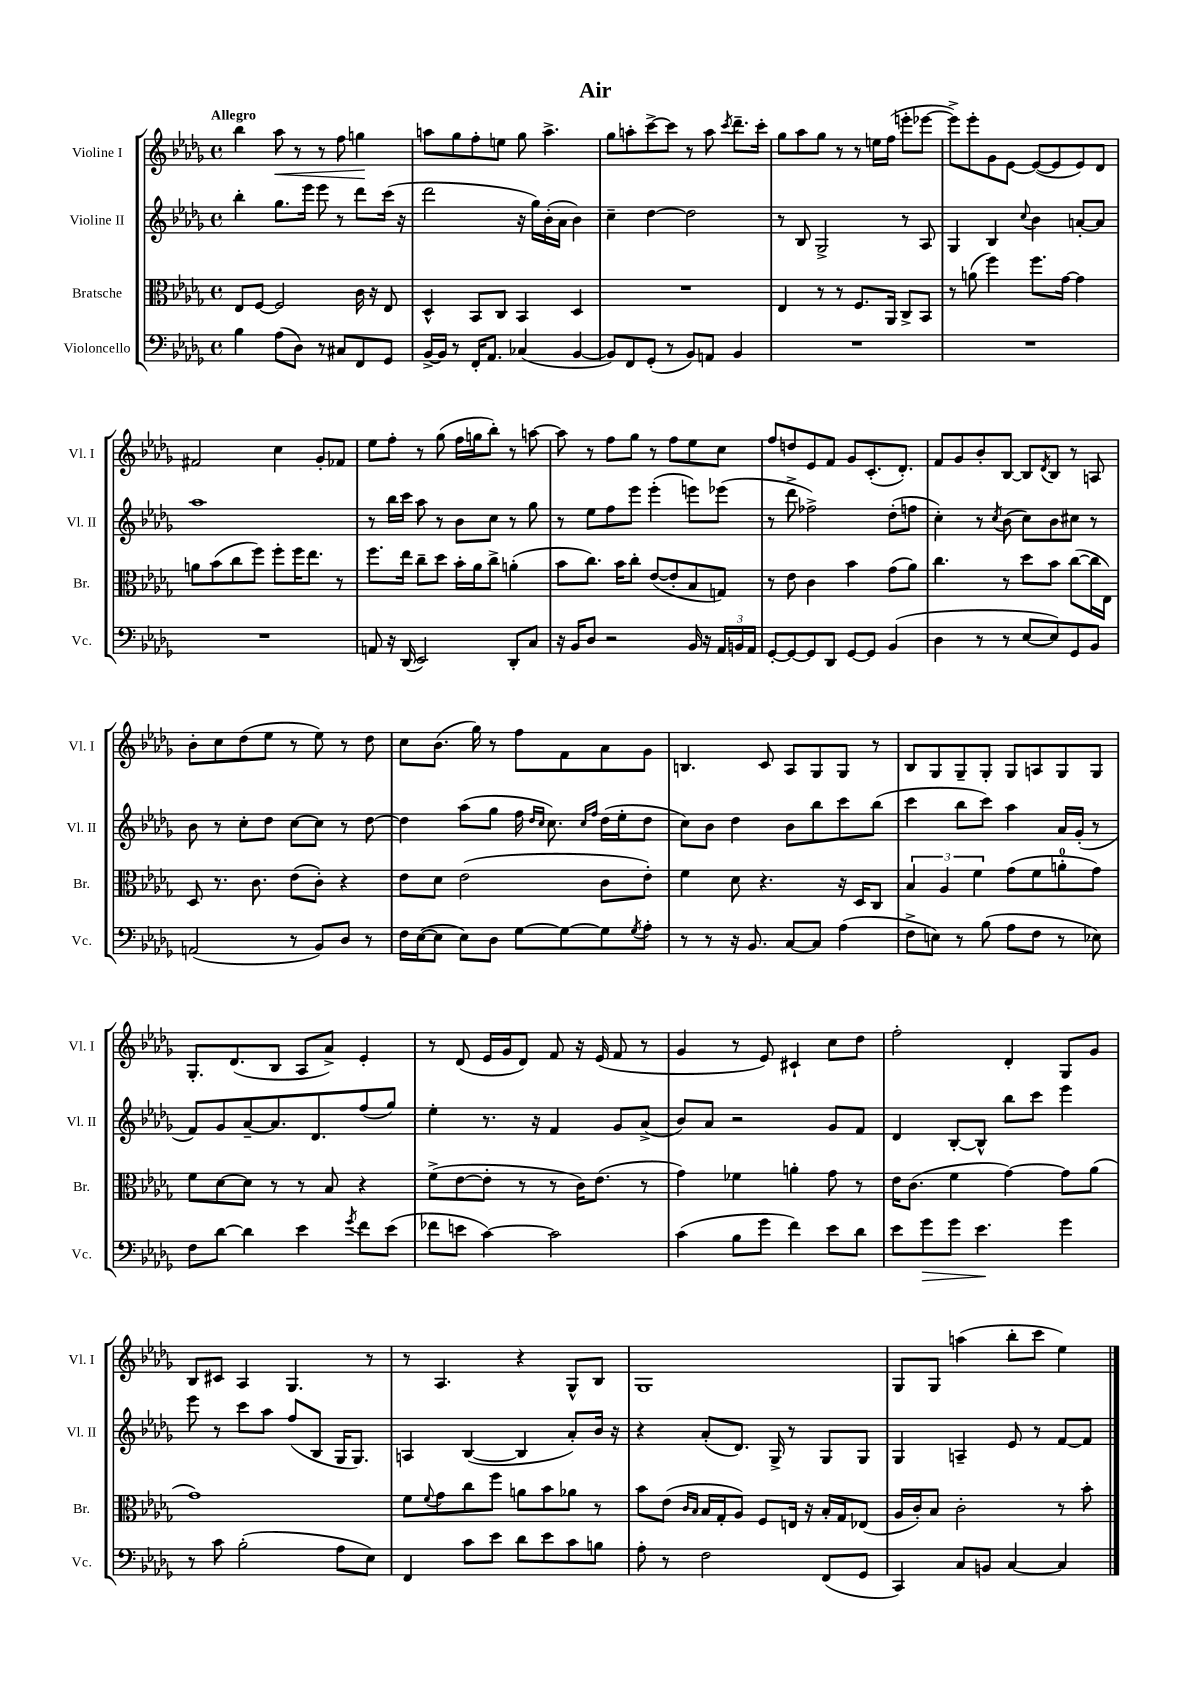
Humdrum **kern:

**kern	**dynam	**kern	**kern	**kern	**dynam
*part4	*part4	*part3	*part2	*part1	*part1
*staff4	*staff4	*staff3	*staff2	*staff1	*staff1
*I"Violoncello	*	*I"Bratsche	*I"Violine II	*I"Violine I	*
*I'Vc.	*	*I'Br.	*I'Vl. II	*I'Vl. I	*
*clefF4	*	*clefC3	*clefG2	*clefG2	*
*k[b-e-a-d-g-]	*	*k[b-e-a-d-g-]	*k[b-e-a-d-g-]	*k[b-e-a-d-g-]	*
*M4/4	*	*M4/4	*M4/4	*M4/4	*
*met(c)	*	*met(c)	*met(c)	*met(c)	*
=1	=1	=1	=1	=1	=1
!	!	!	!	!LO:TX:a:B:t=Allegro	!
4B-\	.	8E-/L	4bb-'\	4bb-\	.
.	.	[8F/J	.	.	.
!	!	!	!	!	!LO:HP:b
(8A-\L	.	2F/]	8.gg-\L	8aa-\	<
8D-\J)	.	.	.	8r	.
.	.	.	16eee-\Jk	.	.
8r	.	.	8eee-\	8r	.
8C#X/L	.	.	8r	8ff\	.
8FF/	.	16c\	8ddd-\L	4ggn\	.
.	.	16r	.	.	.
8GG-/J	.	8E-/	(16ccc\Jk	.	.
.	.	.	16r	.	.
.	.	.	.	.	[
=2	=2	=2	=2	=2	=2
[16BB-^/LL	.	4D-^^/	2ddd-\	8aan\L	.
16BB-/JJ]	.	.	.	.	.
8r	.	.	.	8gg-\	.
16FF'/KL	.	8BB-/L	.	8ff'\	.
8.AA-/J	.	.	.	.	.
.	.	8C/J	.	8een\J	.
(4C-X/	.	4BB-/	16r	8gg-\	.
.	.	.	16gg-\LL)	.	.
.	.	.	(16b-'\	4.aa^\	.
.	.	.	16a-\JJ	.	.
[4BB-/	.	4D-/	4b-\)	.	.
=3	=3	=3	=3	=3	=3
8BB-/L])	.	1r	4cc~\	8gg-\L	.
8FF/	.	.	.	8aan'\	.
(8GG-'/J	.	.	[4dd-\	[8ccc^\	.
8r	.	.	.	8ccc\J]	.
8BB-/L)	.	.	2dd-\]	8r	.
8AAn/J	.	.	.	8aa\	.
.	.	.	.	8qccc/	.
4BB-/	.	.	.	8.ddd-~\L	.
.	.	.	.	16ccc'\Jk	.
=4	=4	=4	=4	=4	=4
1r	.	4E-/	8r	8gg-\L	.
.	.	.	8B-/	8aa-\	.
.	.	8r	2G-^/	8gg-\J	.
.	.	8r	.	8r	.
.	.	8.F/L	.	8r	.
.	.	.	.	16een\LL	.
.	.	16AA-/Jk	.	(16ff\JJ	.
.	.	8C^/L	8r	8eeen'\L	.
.	.	8BB-/J	8A-/	[8eee-X\J	.
=5	=5	=5	=5	=5	=5
1r	.	8r	4G-/	8eee-^\L])	.
.	.	(8an\	.	8eee-'\	.
.	.	4ff\)	4B-/	8g-\	.
.	.	.	.	[8e-\J	.
.	.	.	8qqcc/	.	.
.	.	8.ff\L	4b-\	(8e-/L_	.
.	.	.	.	8e-/]	.
.	.	[16g-\Jk	.	.	.
.	.	4g-\]	[8an'/L	8e-/)	.
.	.	.	8a/J]	8d-/J	.
!!LO:LB:g=z
=6	=6	=6	=6	=6	=6
1r	.	8an\L	1aa-	2f#X/	.
.	.	(8b-\	.	.	.
.	.	8cc\	.	.	.
.	.	8ff\J)	.	.	.
.	.	8ff'\L	.	4cc\	.
.	.	16ff\K	.	.	.
.	.	8.ee-\J	.	.	.
.	.	.	.	8g-'/L	.
.	.	8r	.	8f-X/J	.
=7	=7	=7	=7	=7	=7
8AAn/	.	8.ff\L	8r	8ee-\L	.
16r	.	.	16bb-\LL	8ff'\J	.
(16DD-/	.	16ee-\Jk	16ccc\JJ	.	.
2EE-/)	.	8cc~\L	8aa-\	8r	.
.	.	8dd-\J	8r	(8gg-\	.
.	.	16b-'\LL	8b-\L	16ff\LL	.
.	.	16a-\J	.	16ggn\J	.
.	.	8cc^\J	8cc\J	8bb-'\J)	.
8DD-'/L	.	(4an'\	8r	8r	.
8C/J	.	.	8gg-\	[8aan\	.
=8	=8	=8	=8	=8	=8
16r	.	8b-\L	8r	8aa\]	.
16BB-/KL	.	.	.	.	.
8D-/J	.	8.cc\J)	8ee-\L	8r	.
2r	.	.	8ff\	8ff\L	.
.	.	16b-\KL	.	.	.
.	.	8cc'\J	8eee-\J	8gg-\J	.
.	.	([8e-/L	(4eee-'\	8r	.
.	.	8e-'/]	.	8ff\L	.
16BB-/	.	8B-/	8eeen\L)	8ee-\	.
16r	.	.	.	.	.
24AA-/LL	.	8Gn/J)	(8eee-X\J	8cc\J	.
24BBn/	.	.	.	.	.
24AA-/JJ	.	.	.	.	.
=9	=9	=9	=9	=9	=9
[8GG-'/L	.	8r	8r	8ff/L	.
8GG-/_	.	8e-\	8ddd-^\	8ddn/	.
8GG-/]	.	4c\	2ff-X^\)	8e-/	.
8DD-/J	.	.	.	8f/J	.
[8GG-/L	.	4b-\	.	8g-/L	.
8GG-/J]	.	.	.	(8.c'/	.
(4BB-/	.	(8g-\L	(8dd-'\L	.	.
.	.	.	.	8.d-'/J)	.
.	.	8a-\J)	8ffn\J	.	.
=10	=10	=10	=10	=10	=10
4D-\	.	4.cc\	4cc'\)	8f/L	.
.	.	.	.	8g-/	.
8r	.	.	8r	8b-'/	.
.	.	.	8qcc/	.	.
8r	.	8r	(8b-\	[8B-/J	.
[8E-/L	.	8dd-\L	8cc\L)	8B-/L]	.
.	.	.	.	8qd-/	.
8E-/])	.	8b-\J	8b-\	8B-/J	.
8GG-/	.	([8cc\L	8cc#X\J	8r	.
8BB-/J	.	16cc\L]	8r	8An/	.
.	.	16E-\JJ)	.	.	.
!!LO:LB:g=z
=11	=11	=11	=11	=11	=11
(2AAn/	.	8D-/	8b-\	8b-'\L	.
.	.	8.r	8r	8cc\	.
.	.	.	8cc'\L	(8dd-\	.
.	.	8.c\	.	.	.
.	.	.	8dd-\J	8ee-\J	.
8r	.	(8e-\L	[8cc\L	8r	.
8BB-/L)	.	8c'\J)	8cc\J]	8ee-\)	.
8D-/J	.	4r	8r	8r	.
8r	.	.	[8dd-\	8dd-\	.
=12	=12	=12	=12	=12	=12
16F\LL	.	8e-\L	4dd-\]	8cc\L	.
([16E-\J	.	.	.	.	.
8E-\J]	.	8d-\J	.	(8.b-\J	.
8E-\L)	.	(2e-\	(8aa-\L	.	.
.	.	.	.	16gg-\)	.
8D-\J	.	.	8gg-\J	8r	.
[8G-\L	.	.	16ff\	8ff\L	.
.	.	.	16qqdd-/LL	.	.
.	.	.	16qqcc/JJ	.	.
.	.	.	8.cc\)	.	.
8G-\_	.	.	.	8f\	.
.	.	.	16qqcc/LL	.	.
.	.	.	16qqff/JJ	.	.
8G-\]	.	8c\L	(16dd-\LL	8a-\	.
.	.	.	16ee-'\J	.	.
8qG-/	.	.	.	.	.
8A-'\J	.	8e-'\J)	8dd-\J	8g-\J	.
=13	=13	=13	=13	=13	=13
8r	.	4f\	8cc\L)	4.Bn/	.
8r	.	.	8b-\J	.	.
16r	.	8d-\	4dd-\	.	.
8.BB-/	.	.	.	.	.
.	.	4.r	.	8c/	.
[8C/L	.	.	8b-\L	8A-/L	.
8C/J]	.	.	8bb-\	8G-/	.
(4A-\	.	16r	8ccc\	8G-/J	.
.	.	16D-/KL	.	.	.
.	.	8C/J	(8bb-\J	8r	.
=14	=14	=14	=14	=14	=14
8F^\L	.	6B-/	4ccc\	8B-/L	.
8En\J)	.	.	.	8G-/	.
.	.	6A-/	.	.	.
8r	.	.	8bb-\L	8G-~/	.
.	.	6f\	.	.	.
(8B-\	.	.	8ccc\J)	8G-'/J	.
8A-\L	.	(8g-\L	4aa-\	8G-/L	.
8F\J	.	8f\	.	8An/	.
8r	.	8an'\	16a-/LL	8G-/	.
.	.	.	(16g-'/JJ	.	.
8E-X\)	.	8g-\J)	8r	8G-/J	.
!!LO:LB:g=z
=15	=15	=15	=15	=15	=15
8F\L	.	8f\L	8f/L)	8.G-'/L	.
[8d-\J	.	[8d-\	8g-/	.	.
.	.	.	.	(8.d-/	.
4d-\]	.	8d-\J]	[8a-~/	.	.
.	.	8r	8.a-/]	8B-/J	.
4e-\	.	8r	.	8A-/L	.
.	.	.	8.d-/	.	.
.	.	8B-/	.	8a-^/J)	.
8qg-/	.	.	.	.	.
8f\L	.	4r	(8ff/	4e-'/	.
(8e-\J	.	.	8gg-/J)	.	.
=16	=16	=16	=16	=16	=16
8f-X\L	.	(8f^\L	4ee-'\	8r	.
8en\J	.	[8e-\	.	(8d-/	.
[4c\)	.	8e-'\J]	8.r	16e-/LL	.
.	.	.	.	16g-/J	.
.	.	8r	.	8d-/J)	.
.	.	.	16r	.	.
2c\]	.	8r	4f/	8f/	.
.	.	16c\KL)	.	16r	.
.	.	(8.e-\J	.	(16e-/	.
.	.	.	8g-/L	8f/	.
.	.	8r	(8a-^/J	8r	.
=17	=17	=17	=17	=17	=17
(4c\	.	4g-\)	8b-/L)	4g-/	.
.	.	.	8a-/J	.	.
8B-\L	.	4f-X\	2r	8r	.
8g-\J	.	.	.	8e-/)	.
4f\)	.	4an'\	.	4c#X`/	.
8e-\L	.	8g-\	8g-/L	8cc\L	.
8d-\J	.	8r	8f/J	8dd-\J	.
=18	=18	=18	=18	=18	=18
8e-\L	.	16e-\KL	4d-/	2ff'\	.
.	.	(8.c\J	.	.	.
!	!LO:HP:b	!	!	!	!
8g-\	>	.	.	.	.
8g-\J	.	4f\	[8B-'/L	.	.
4.e-\	.	.	8B-^^/J]	.	.
.	.	[4g-\)	8bb-\L	4d-'/	.
.	.	.	8ccc\J	.	.
4g-\	]	8g-\L]	4eee-\	8G-/L	.
.	.	(8a-\J	.	8g-/J	.
!!LO:LB:g=z
=19	=19	=19	=19	=19	=19
8r	.	1g-)	8eee-\	8B-/L	.
8c\	.	.	8r	8c#X/J	.
(2B-'\	.	.	8ccc\L	4A-/	.
.	.	.	8aa-\J	.	.
.	.	.	(8ff/L	4.G-/	.
.	.	.	8B-/J	.	.
8A-\L	.	.	16G-/KL	.	.
.	.	.	8.G-/J)	.	.
8E-\J)	.	.	.	8r	.
=20	=20	=20	=20	=20	=20
4FF/	.	8f\L	4An/	8r	.
.	.	8qqf/	.	.	.
.	.	8g-\	.	4.A-/	.
8c\L	.	8cc\	([4B-/	.	.
8e-\J	.	8ff\J	.	.	.
8d-\L	.	8an\L	4B-/]	4r	.
8e-\	.	8b-\	.	.	.
8c\	.	8a-X\J	8a-'/L)	8G-^^/L	.
8Bn\J	.	8r	16b-/Jk	8B-/J	.
.	.	.	16r	.	.
=21	=21	=21	=21	=21	=21
8A-'\	.	8b-\L	4r	1G-	.
8r	.	(8e-\J	.	.	.
.	.	16qqc/LL	.	.	.
.	.	16qqB-/JJ	.	.	.
2F\	.	16B-/LL	(8a-'/L	.	.
.	.	16G-'/J	.	.	.
.	.	8A-/J)	8.d-/J)	.	.
.	.	8F/L	.	.	.
.	.	.	16G-^/	.	.
.	.	16En/Jk	8r	.	.
.	.	16r	.	.	.
(8FF/L	.	16B-'/LL	8G-/L	.	.
.	.	16G-/J	.	.	.
8GG-/J	.	(8E-X/J	8G-/J	.	.
=22	=22	=22	=22	=22	=22
4CC/)	.	16A-/LL	4G-/	8G-/L	.
.	.	16c'/J)	.	.	.
.	.	8B-/J	.	8G-/J	.
8C/L	.	2c'\	4An~/	(4aan\	.
8BBn/J	.	.	.	.	.
[4C/	.	.	8e-/	8bb-'\L	.
.	.	.	8r	8ccc\J	.
4C/]	.	8r	[8f/L	4ee-\)	.
.	.	8b-'\	8f/J]	.	.
==	==	==	==	==	==
*-	*-	*-	*-	*-	*-
